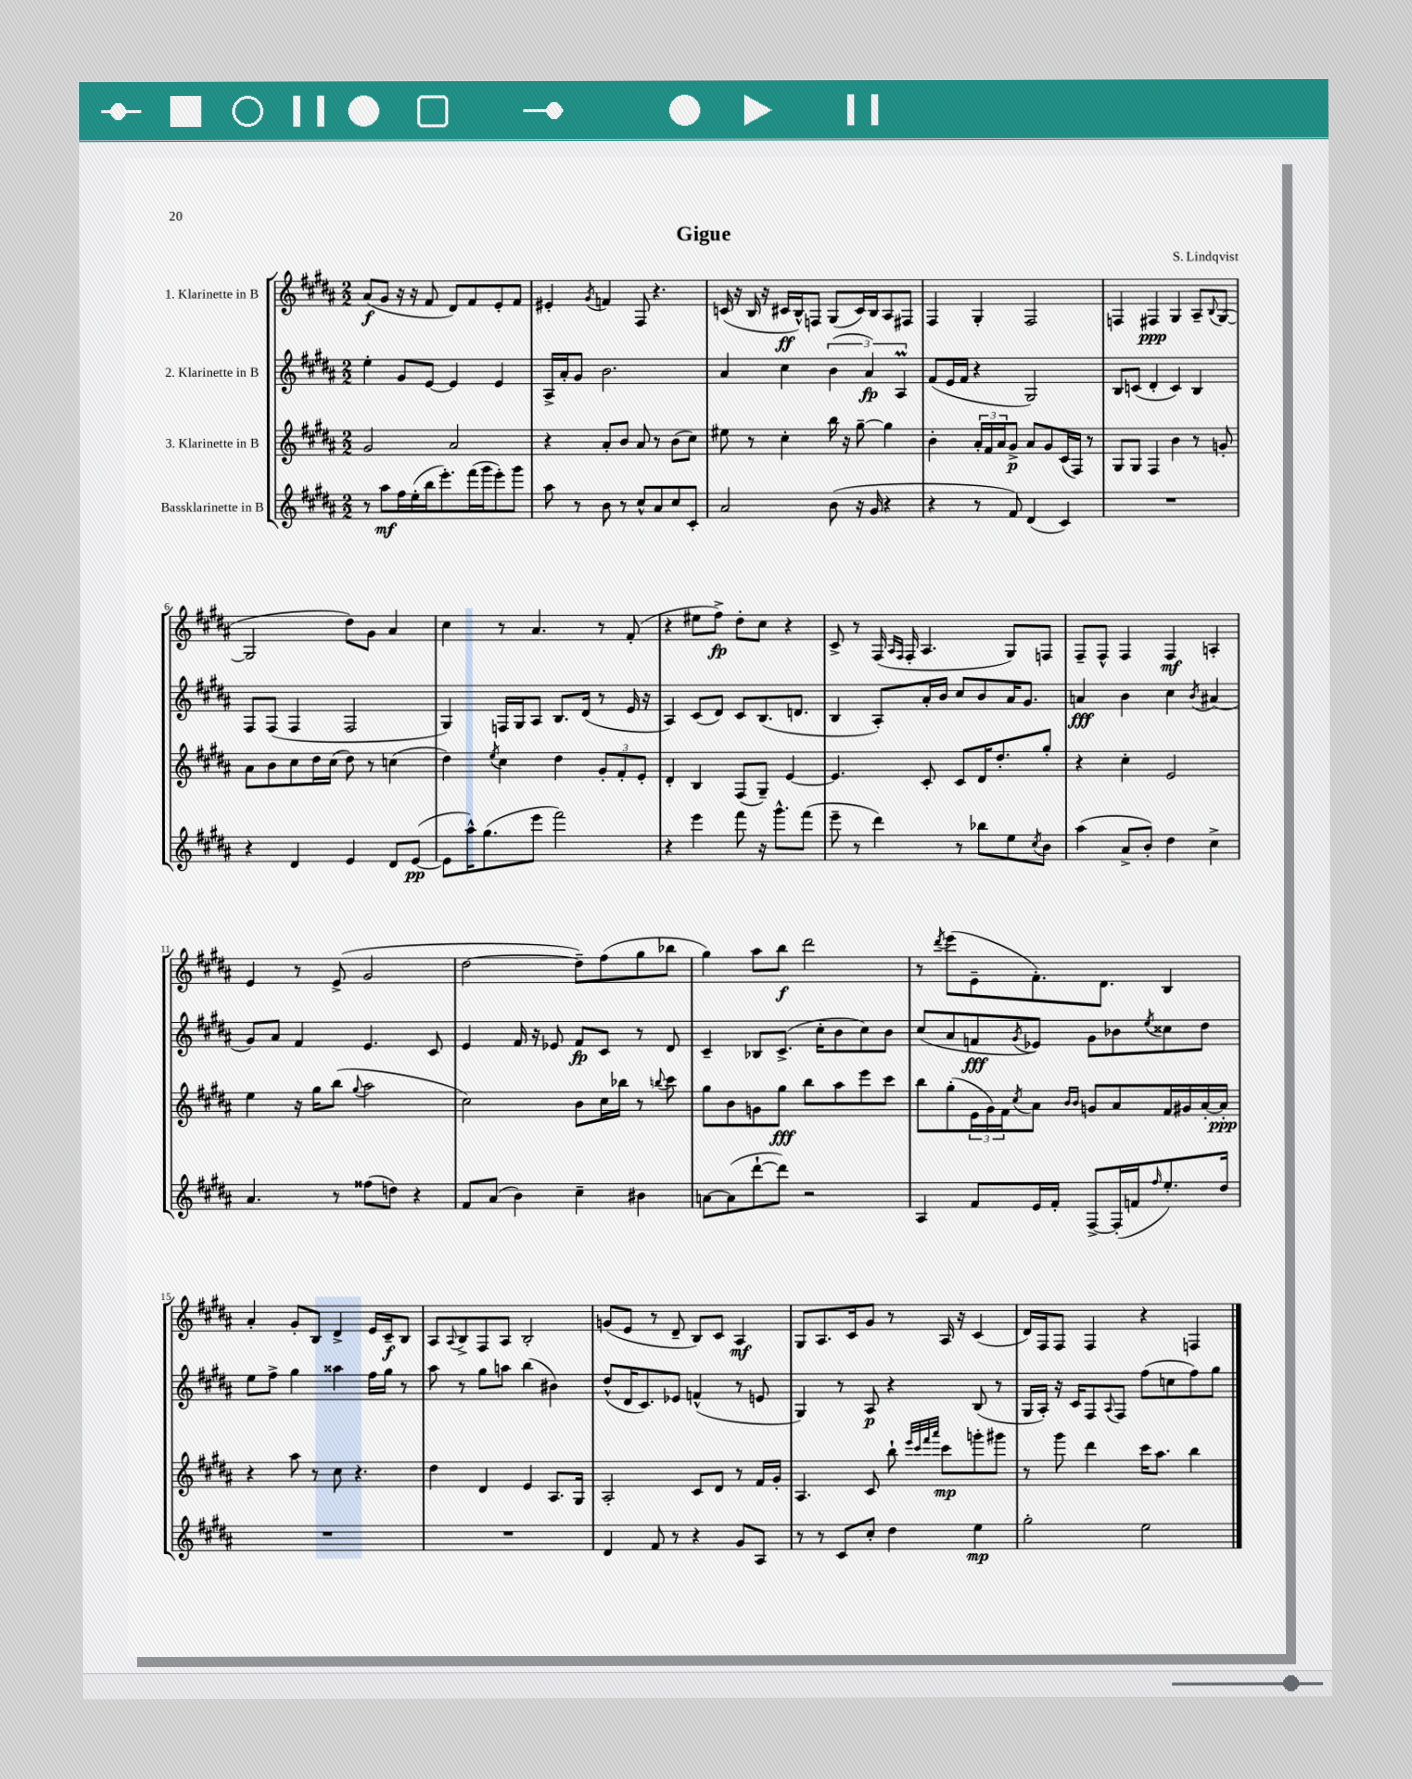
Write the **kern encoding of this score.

**kern	**kern	**kern	**kern
*staff4	*staff3	*staff2	*staff1
*clefG2	*clefG2	*clefG2	*clefG2
*k[f#c#g#d#a#]	*k[f#c#g#d#a#]	*k[f#c#g#d#a#]	*k[f#c#g#d#a#]
*M2/2	*M2/2	*M2/2	*M2/2
8r	2g#	4ee'	(8a#
8aa#	.	.	8g#
16ff#	.	8g#	16r
(16ee'	.	.	16r
16bb	.	[8e	8f#
8.eee')	.	.	.
.	2a#	4e]	8d#)
(16fff#	.	.	8f#
16ggg#	.	.	.
8eee')	.	4e	8e'
8ggg#	.	.	8f#
=	=	=	=
8aa#	4r	16A#^	4e#'
.	.	16a#'	.
8r	.	8g#	.
.	.	.	8qg#
8b	8a#'	2.b	4f
8r	8b	.	.
8cc#^^	8a#	.	8F#
8a#	8r	.	4.r
8cc#	(8b	.	.
8c#'	8cc#)	.	.
=	=	=	=
2a#	8ee#	4a#	(16c
.	.	.	16r
.	8r	.	16B
.	.	.	16r
.	4cc#'	4cc#	16c#
.	.	.	16B^^)
.	.	.	8F
(8b	16bb	(6b	(8G#
.	16r	.	.
16r	[8gg#~	.	16c#)
.	.	6a#)	.
16g#	.	.	16B
4r	4gg#]	.	8A#
.	.	6A#	.
.	.	.	8F#
=	=	=	=
4r	4b'	(8f#	4F#
.	.	16e	.
.	.	16f#	.
8r	24a#'	4r	4G#'
.	24f#	.	.
.	24a#	.	.
8f#)	8g#^	.	.
(4d#	8a#	2G#)	2F#
.	8g#	.	.
4c#)	(16c#	.	.
.	16F#)	.	.
.	8r	.	.
=	=	=	=
1r	8G#	8B	4F
.	8G#	(8c	.
.	4F#	4d#'	4F#
.	4b	4c)	4G#
.	8r	4B	8A#~
.	.	.	8qqB
.	8g'	.	([8G#
=	=	=	=
4r	8a#	8F#	2G#]
.	8b	(8F#	.
4d#	8cc#	4F#	.
.	16dd#	.	.
.	(16cc#	.	.
4e	8dd#)	2F#	8dd#)
.	8r	.	8g#
8d#	(4cc	.	4a#
([8e	.	.	.
=	=	=	=
8e]	4dd#)	4G#)	4cc#
16aa#^^)	.	.	.
(8.gg#	.	.	.
.	8qee	.	.
.	4cc#	16F	8r
.	.	16G#	.
8eee	.	8A#	4.a#
2fff#)	4dd#	8.B	.
.	.	(16d#	.
.	12g#'	8r	8r
.	12f#'	.	.
.	.	16e	(8f#'
.	12e'	.	.
.	.	16r	.
=	=	=	=
4r	4d#'	4A#)	4r
4eee	4B	(8c#	8ee#
.	.	8d#)	8ff#^)
8fff#	(8F#	8c#	8dd#'
16r	8G#~)	(8.B	8cc#
8.ggg#^^	.	.	.
.	[4e	.	4r
.	.	8.d	.
(8fff#	.	.	.
=	=	=	=
8eee~	4.e]	4B	8c#^
8r	.	.	8r
4ddd#)	.	8A#')	(16F#
.	.	.	16qqA#
.	.	.	16qqF#
.	.	.	16F#'
.	8c#'	16a#'	4.A#
.	.	16b	.
8r	8c#	8cc#	.
8bb-	16d#	8b	.
.	8.dd#'	.	.
8ee	.	16a#	8G#)
.	.	8.g#	.
8qcc#	.	.	.
8b	8gg#'	.	8F
=	=	=	=
(4aa#	4r	4a	8F#~
.	.	.	8F#^^
8a#^	4cc#'	4b	4F#
8b')	.	.	.
4dd#	2e	4cc#	4F#
.	.	8qb	.
4cc#^	.	(4a#	4A'
=	=	=	=
4.a#	4ee	8g#)	4e
.	.	8a#	.
.	16r	4f#	8r
.	16gg#	.	.
8r	(8bb	.	(8e^
.	8qqgg#	.	.
(8ff##	2aa#	4.e	2g#
8dd)	.	.	.
4r	.	.	.
.	.	8c#	.
=	=	=	=
8f#	2cc#)	4e	[2dd#
(8a#	.	.	.
4b)	.	16f#	.
.	.	16r	.
.	.	8e-	.
4cc#~	8b	8f#	8dd#~])
.	16cc#	8c#	(8ff#
.	16bb-	.	.
4b#	8r	8r	8gg#
.	8qqbb	.	.
.	8ccc#	8d#	8bb-
=	=	=	=
[8a	8gg#	4c#~	4gg#)
(8a]	8b	.	.
[8ddd#`	8g	8B-	8aa#
8ddd#])	8gg#	(8.c#^	8bb
2r	8bb	.	2ddd#
.	.	16cc#'	.
.	8aa#	8b	.
.	8eee	8cc#)	.
.	8ccc#	8b	.
=	=	=	=
4A#	8bb	(8cc#	8r
.	.	.	8qddd#
.	(8gg#'	8a#	(8eee
8f#	24e	8f	8e~
.	24g#)	.	.
.	24f#	.	.
.	8qcc#	8qg#	.
16e	8a#	8e-)	8.f#')
16f#'	.	.	.
.	16qqb	.	.
.	16qqb	.	.
[8F#^	8g	8g#	.
.	.	.	8.d#
(16F#']	8a#	8b-	.
16f	.	.	.
16qqff#	.	8qee	.
8.ee')	16f#	8cc##	4B
.	16g#	.	.
.	[16a#'	8dd#	.
16dd#	16a#']	.	.
=	=	=	=
1r	4r	8ee	4a#'
.	.	8ff#^	.
.	8aa#	4gg#	8g#'
.	8r	.	8B
.	8cc#	4aa##	4d#^
.	4.r	.	.
.	.	16ff#	16e
.	.	16gg#	16c#~
.	.	8r	8B
=	=	=	=
1r	4dd#	8aa#	8A#
.	.	.	8qqA#
.	.	8r	8B^
.	4d#	8gg#	8F#
.	.	8aa	8A#
.	4e	(4bb	2B'
.	8.A#	4b#)	.
.	16G#	.	.
=	=	=	=
4d#	2A#'	(8dd#^^	(8g
.	.	16d#	8e
.	.	8.c#)	.
8f#	.	.	8r
8r	.	8e-	8d#~
4r	8c#	(4f^^	8B)
.	8d#	.	8c#
8g#	8r	8r	4A#
8A#	16f#	8e	.
.	16g#'	.	.
=	=	=	=
8r	4.A#	4G#)	8G#
8r	.	.	8.A#
8c#	.	8r	.
.	.	.	16c#
8cc#'	8c#	8A#	8g#
4dd#	8bb`	4r	8r
.	32qqeee	.	.
.	32qqccc#	.	.
.	32qqfff#	.	.
.	32qqaaa#	.	.
.	8ccc#	.	16A#
.	.	.	16r
4ee	8ggg'	(8B	(4c#
.	8ggg#	8r	.
=	=	=	=
2gg#'	8r	16G#	16d#)
.	.	16A#')	16F#
.	8ggg#	16r	8F#
.	.	16c#	.
.	4ddd#	8F#	4F#
.	.	8qqA#	.
.	.	8F#	.
2ee	16ccc#	(8ff#	4r
.	8.aa#	.	.
.	.	8cc	.
.	4bb	8ff#)	4F
.	.	8gg#	.
==	==	==	==
*-	*-	*-	*-
